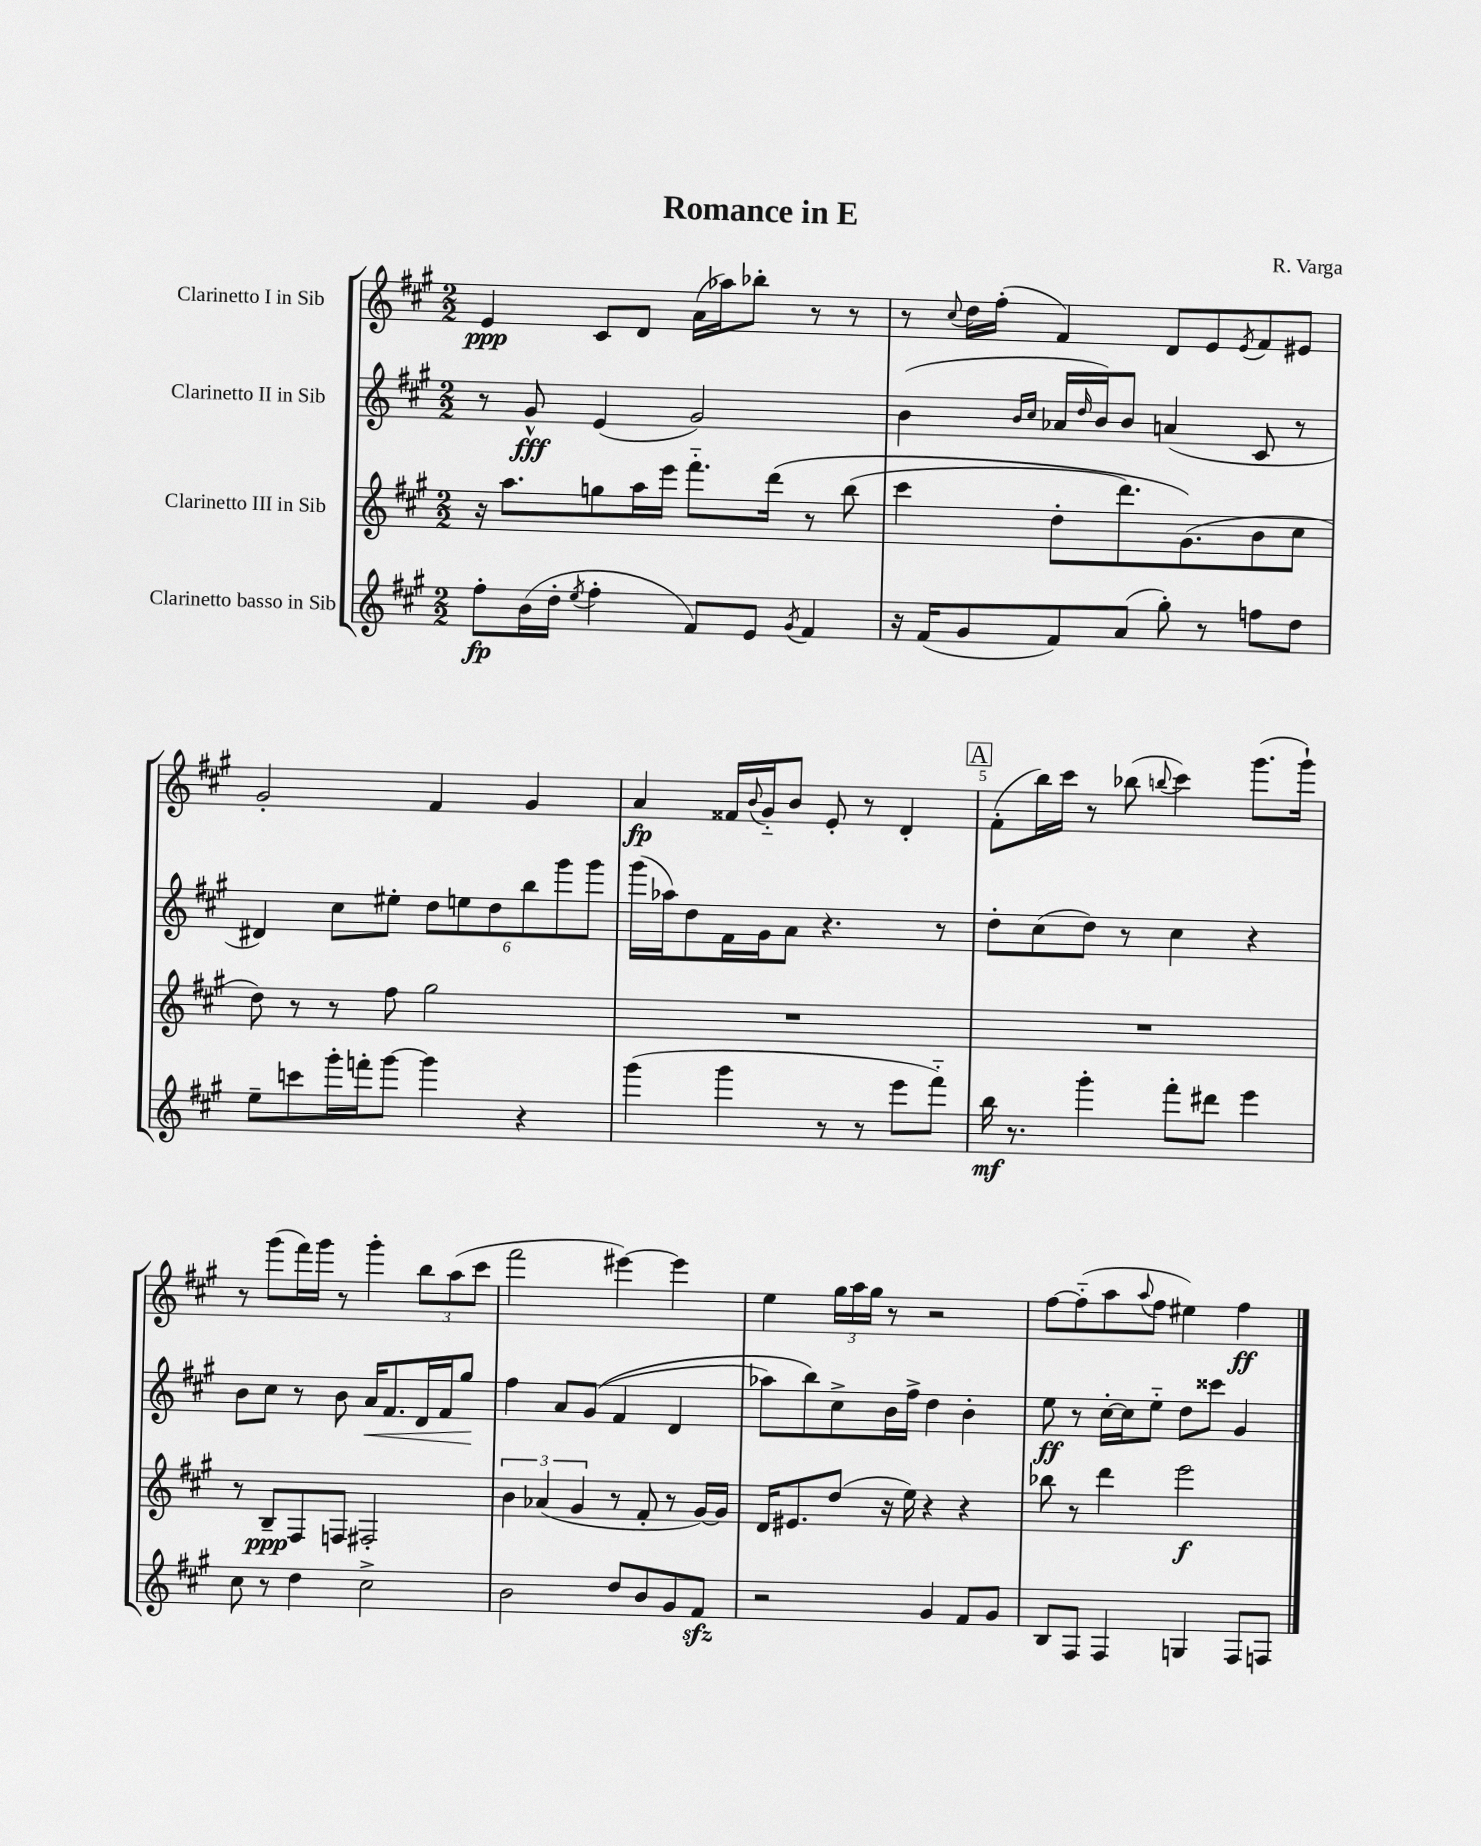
\header { title = "Romance in E" composer = "R. Varga" }
<<
\new StaffGroup <<
\new Staff = "s0" \with { instrumentName = "Clarinetto I in Sib" } {
    \clef treble \key a \major \numericTimeSignature \time 2/2
    e'4\ppp cis'8 d'8 a'16( aes''16) bes''8-. r8 r8 |
    r8 \appoggiatura { cis''8 } d''16 fis''16-.( fis'4) d'8 e'8 \acciaccatura { e'8 } fis'8 eis'8 |
    gis'2-. fis'4 gis'4 |
    a'4\fp fisis'16 \appoggiatura { b'8 } gis'16-_ b'8 e'8-. r8 d'4-. |
    \mark \markup { \box "A" } fis'8-.( b''16) cis'''16 r8 bes''8( \appoggiatura { b''8 } cis'''4) gis'''8.( gis'''16-!) |
    r8 gis'''8( fis'''16) gis'''16 r8 gis'''4-. \tuplet 3/2 { b''8 a''8( cis'''8 } |
    fis'''2 eis'''4~) eis'''4 |
    e''4 \tuplet 3/2 { gis''16 a''16 gis''16 } r8 r2 |
    fis''8~ fis''8-_( a''8 \appoggiatura { a''8 } fis''8 eis''4) fis''4\ff \bar "|." |
}
\new Staff = "s1" \with { instrumentName = "Clarinetto II in Sib" } {
    \clef treble \key a \major \numericTimeSignature \time 2/2
    r8 gis'8-^\fff e'4( gis'2) |
    b'4( \grace { b'16 cis''16 } aes'16 \grace { d''16 } b'16) b'8 a'4( cis'8 r8 |
    dis'4) cis''8 eis''8-. \tuplet 6/4 { d''8 e''8 d''8 b''8 gis'''8 gis'''8 } |
    gis'''16( aes''16) d''8 fis'16 gis'16 a'8 r4. r8 |
    \mark \markup { \box "A" } d''8-. cis''8( d''8) r8 cis''4 r4 |
    b'8 cis''8 r8 b'8 a'16\< fis'8. d'16 fis'16 gis''8\! |
    fis''4 a'8 gis'8(\( fis'4 d'4 |
    aes''8) b''8\) cis''8-> b'16 fis''16-> d''4 b'4-. |
    e''8\ff r8 cis''16~-. cis''16 e''8-_ d''8 cisis'''8 gis'4 \bar "|." |
}
\new Staff = "s2" \with { instrumentName = "Clarinetto III in Sib" } {
    \clef treble \key a \major \numericTimeSignature \time 2/2
    r16 a''8. g''8 a''16 e'''16 fis'''8.-_ d'''16\( r8 b''8( |
    cis'''4 d''8-. d'''8.) gis'8.(\) b'8 cis''8 |
    d''8) r8 r8 fis''8 gis''2 |
    R1 |
    \mark \markup { \box "A" } R1 |
    r8 b8--\ppp fis8 f8 fis2-. |
    \tuplet 3/2 { b'4 aes'4( gis'4 } r8 fis'8-. r8 gis'16~) gis'16 |
    d'16 eis'8. d''8( r16 e''16) r4 r4 |
    bes''8 r8 d'''4 e'''2\f \bar "|." |
}
\new Staff = "s3" \with { instrumentName = "Clarinetto basso in Sib" } {
    \clef treble \key a \major \numericTimeSignature \time 2/2
    fis''8-.\fp b'16( d''16-. \acciaccatura { e''8 } fis''4-. fis'8) e'8 \acciaccatura { gis'8 } fis'4 |
    r16 fis'16( gis'8 fis'8) a'8( gis''8-.) r8 f''8 d''8 |
    e''8-- c'''8 gis'''16-. f'''16-. gis'''8~ gis'''4 r4 |
    gis'''4( gis'''4 r8 r8 e'''8 fis'''8-_) |
    \mark \markup { \box "A" } b''16\mf r8. gis'''4-. fis'''8-. dis'''8 e'''4 |
    cis''8 r8 d''4 cis''2-> |
    b'2 d''8 b'8 gis'8 fis'8\sfz |
    r2 gis'4 fis'8 gis'8 |
    b8 fis8 fis4 g4 fis8 f8 \bar "|." |
}
>>
>>
\layout { \context { \Score \override BarNumber.break-visibility = ##(#f #t #t) barNumberVisibility = #(every-nth-bar-number-visible 5) } }
